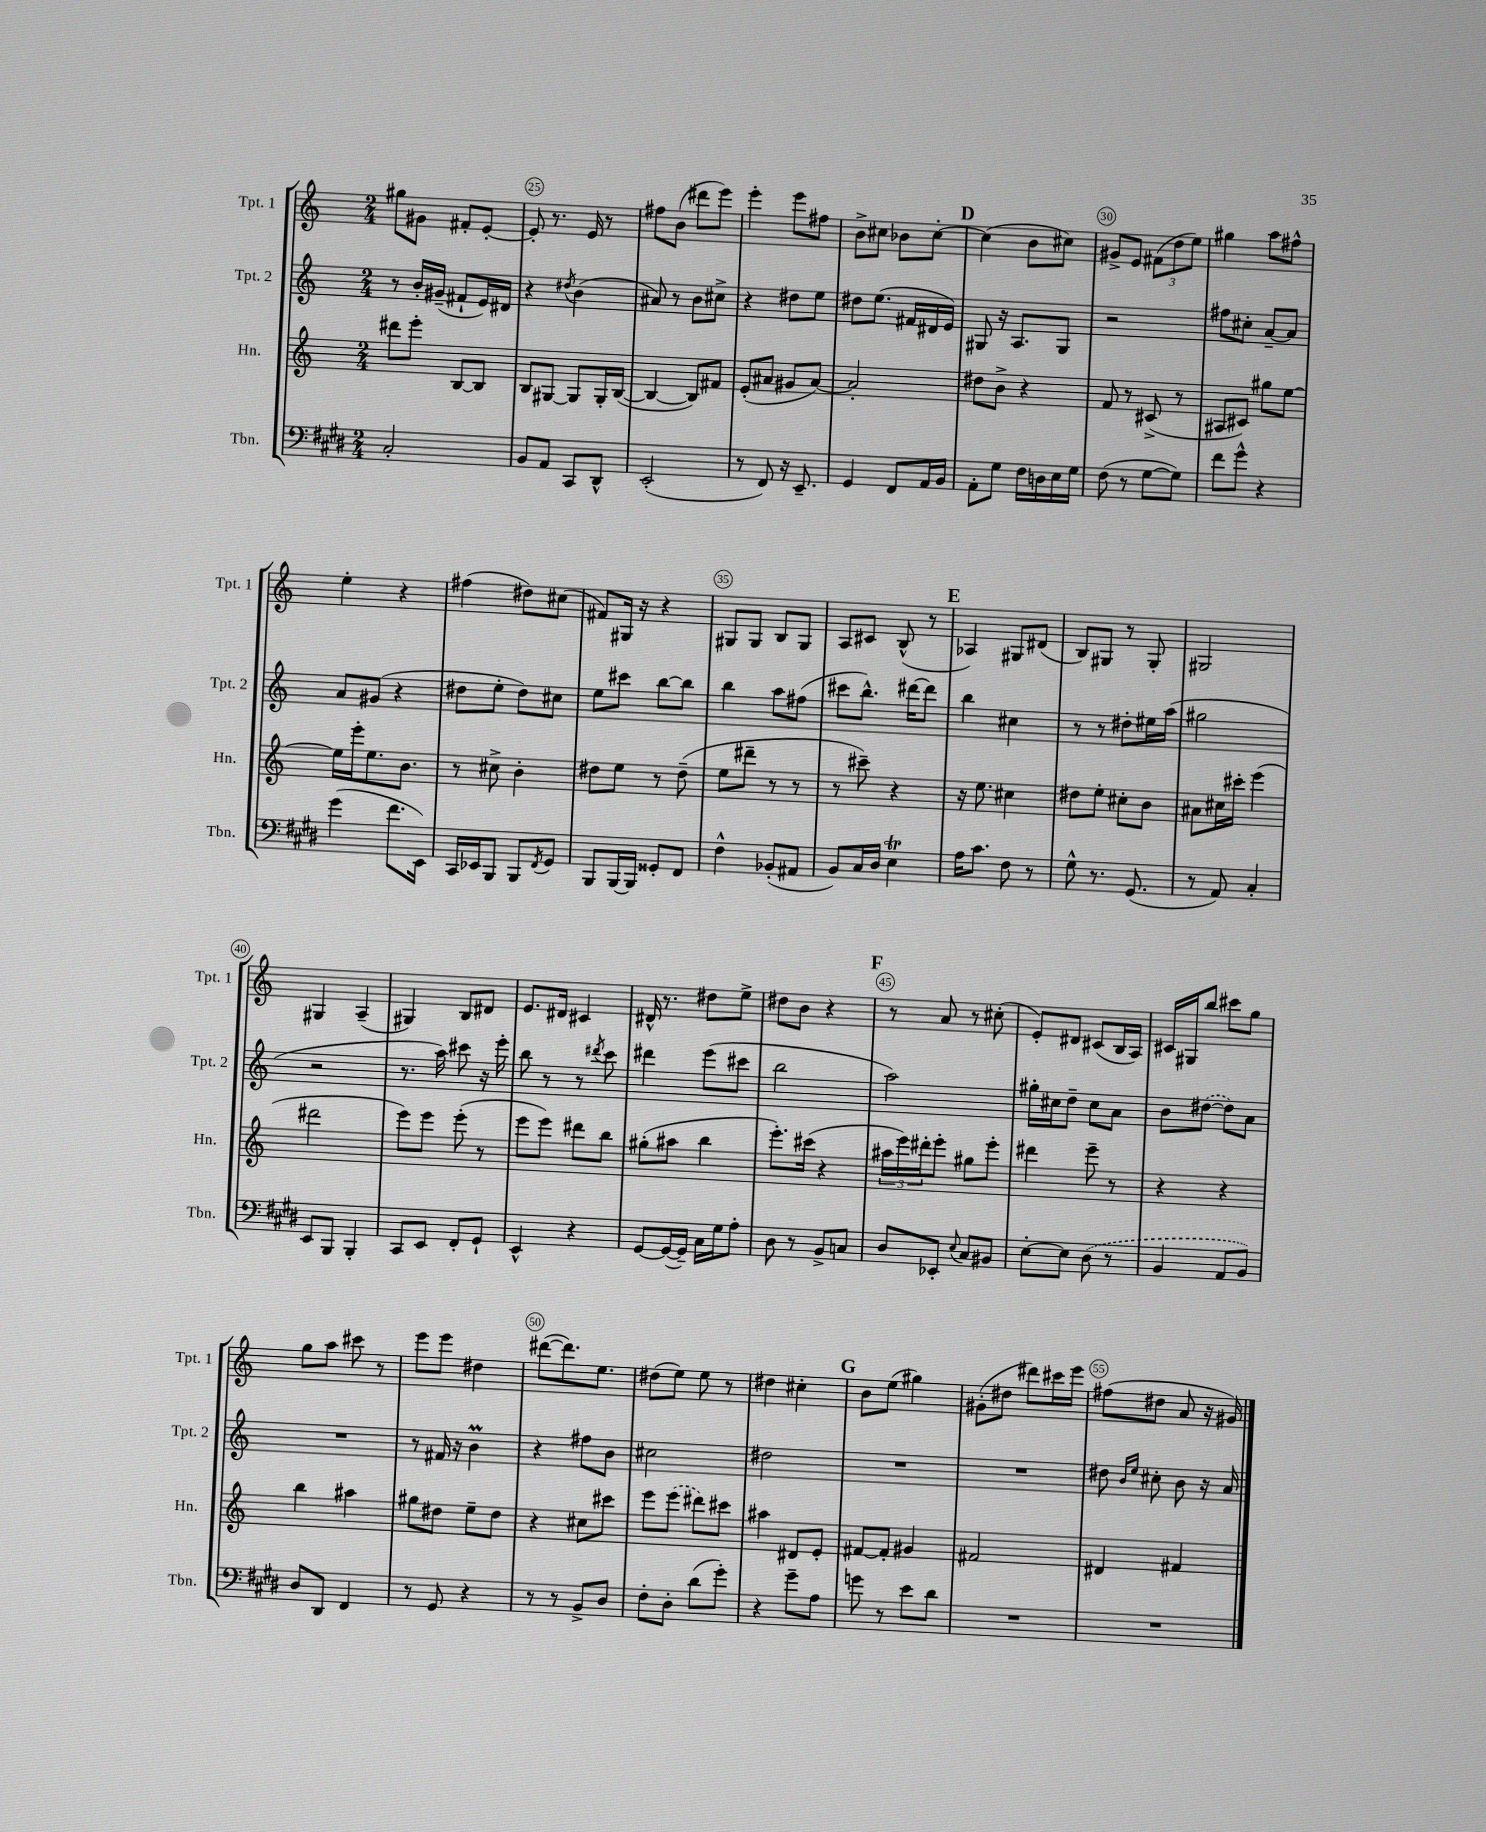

**kern	**kern	**kern	**kern
*staff4	*staff3	*staff2	*staff1
*clefF4	*clefG2	*clefG2	*clefG2
*k[f#c#g#d#]	*k[]	*k[]	*k[]
*M2/4	*M2/4	*M2/4	*M2/4
2C#'/	8ddd#\L	8r	8gg#\L
.	8eee'\J	16b'/LL	8g#\J
.	.	(16g#~/JJ	.
.	[8B/L	8f#`/L	8f#'/L
.	8B/]J	16e/L)	[8e'/J
.	.	16d#/JJ	.
=	=	=	=
8BB/L	8B/L	4r	8e'/]
8AA/J	[8G#/J	.	8.r
.	.	8qdd#/	.
8CC#/L	8G#/]L	(4b\	.
.	.	.	16e/
8DD#^^/J	16G#'/L	.	8r
.	([16B/JJ	.	.
=	=	=	=
(2EE'/	4B/_	8a#/)	8ff#\L
.	.	8r	(8b\J
.	8B/]L)	8b\L	8ddd#\L
.	8f#/J	8cc#^\J	8eee\J)
=	=	=	=
8r	(8e'/L	4r	4eee'\
8FF#/)	8a#/J	.	.
16r	8g#/L	8dd#\L	8eee\L
8.EE~/	.	.	.
.	[8a#/J)	8ee\J	8ff#\J
=	=	=	=
4GG#/	2a#'/]	8dd#\L	8b^\L
.	.	(8.ee\J	8cc#\J
8FF#/L	.	.	8b-\L
.	.	16f#/LL	.
16AA/L	.	16d#/	[8cc#'\J
16BB/JJ	.	16e/JJ)	.
=	=	=	=
8AA'\L	8dd#\L	8G#/	(4cc#\]
8G#\J	8b^\J	16r	.
.	.	8.A/L	.
16F#\LL	4r	.	8b\L
16D\	.	.	.
16E\	.	8G#/J	8cc#\J)
16G#\JJ	.	.	.
=	=	=	=
(8F#\	8f/	2r	8g#^/L
8r	8r	.	8e/J
[8G#\L	(8c#^/	.	(12f#\L
.	.	.	12dd\
8G#\]J)	8r	.	.
.	.	.	12ee\J)
=	=	=	=
8f#\L	8A#/L	8ff#\L	4gg#\
8g#^^\J	8c#/J)	8cc#'\J	.
4r	8gg#\L	[8a~/L	8aa\L
.	[8ee\J	8a/]J	8ff#^^\J
=	=	=	=
(4g#\	16ee\]LL	8a/L	4ee'\
.	16eee'\J	.	.
.	8.ee\	(8g#/J	.
8.f#\L	.	4r	4r
.	8.b\J	.	.
16EE\Jk)	.	.	.
=	=	=	=
16CC#/LL	8r	8dd#\L	(4ff#\
16EE-/J	.	.	.
8BBB/J	8cc#^\	8ee'\J	.
8BBB/L	4b'\	8dd#\L)	8dd#\L)
8qFF#/	.	.	.
8GG#/J	.	8cc#\J	(8cc#\J
=	=	=	=
8BBB/L	8dd#\L	8ee\L	8f#/L)
[16BBB/L	8ee\J	8ccc#\J	16G#/Jk
16BBB/]JJ	.	.	16r
8GG##'/L	8r	[8bb\L	4r
8FF#/J	(8dd#~\	8bb\]J	.
=	=	=	=
4F#^^\	8ee\L	4bb\	8G#/L
.	8ddd#~\J	.	8G#/J
(8BB-'/L	8r	8aa\L	8B/L
8AA#/J	8r	(8ff#\J	8G#/J
=	=	=	=
8BB/L)	8r	8ccc#\L	8A/L
16C#/L	8ccc#~\)	8.bb^^\J)	8c#/J
16D#/JJ	.	.	.
4E\	4r	.	(8B^^/
.	.	[16ddd#\LK	.
.	.	8ddd#\]J	8r
=	=	=	=
16A\LK	16r	4bb\	4A-/)
8.c#\J	8.ee\	.	.
8F#\	4cc#\	4cc#\	8G#/L
8r	.	.	(8d#/J
=	=	=	=
8G#^^\	8dd#\L	8r	8B/L)
8.r	8ee'\J	8r	8G#/J
.	8cc#'\L	8dd#'\L	8r
(8.GG#/	.	.	.
.	8b\J	16ee#\L	8G#'/
.	.	(16aa\JJ	.
=	=	=	=
8r	8a#\L	2gg#\	2G#/
8AA/)	16cc#\L	.	.
.	16ccc#'\JJ	.	.
4C#'/	(4eee\	.	.
=	=	=	=
8EE/L	2ddd#\	2r	4G#/
8BBB/J	.	.	.
4BBB'/	.	.	(4A~/
=	=	=	=
8CC#/L	8eee\L)	8.r	4G#/)
8EE/J	8eee\J	.	.
.	.	16aa\)	.
8FF#'/L	(8eee'\	8ccc#\	8B/L
8GG#`/J	8r	16r	8d#/J
.	.	16eee'\	.
=	=	=	=
4EE^^/	8eee\L	8bb\	8.e/L
.	8eee\J)	8r	.
.	.	.	16d#/Jk
4r	8ddd#\L	8r	4c#/
.	.	8qddd#/	.
.	8bb\J	8ccc\	.
=	=	=	=
[8GG#/L	(8gg#'\L	4ddd#\	16d#^^/
.	.	.	8.r
(16GG#/_L	8aa#\J	.	.
16GG#~/]JJ)	.	.	.
16C#\LL	4bb\	(8eee\L	8dd#\L
16G#\J	.	.	.
8A'\J	.	8ccc#\J	8ee^\J
=	=	=	=
8D#\	8.eee'\L)	2bb\	8dd#\L
8r	.	.	8b\J
.	(16ccc#\Jk	.	.
8BB^/L	4r	.	4r
8C/J	.	.	.
=	=	=	=
8D#/L	24aa#\LL	2aa\)	8r
.	24eee\)	.	.
.	24ddd#'\J	.	.
8EE-'/J	8eee'\J	.	8a/
8qqE/	.	.	.
8C#/L	8gg#\L	.	8r
8BB#/J	8eee'\J	.	(8cc#'\
=	=	=	=
[8E'\L	4ddd#\	16gg#'\LL	8e'/L)
.	.	16cc#\J	.
8E\]J	.	8dd~\J	8d#/J
(8D#\	8eee~\	8cc#\L	(8c#/L
8r	8r	8a\J	16B/L
.	.	.	16A/JJ)
=	=	=	=
4BB/	4r	8b\L	16c#/LL
.	.	.	16G#/J
.	.	([8dd#\J	8bb/J
8AA/L	4r	8dd#\]L)	8ccc#\L
8BB/J)	.	8a\J	8gg\J
=	=	=	=
8D#/L	4bb\	2r	8gg\L
8DD#/J	.	.	8aa\J
4FF#/	4aa#\	.	8ccc#\
.	.	.	8r
=	=	=	=
8r	8gg#\L	8r	8eee\L
8GG#/	8dd#\J	16f#/	8eee\J
.	.	16r	.
4r	8ee~\L	4b\	4dd#\
.	8dd#\J	.	.
=	=	=	=
8r	4r	4r	([8ddd#\L
8r	.	.	8.ddd#\])
8BB^/L	8cc#\L	8ff#\L	.
.	.	.	8.ee\J
8D#/J	8ccc#\J	8b\J	.
=	=	=	=
8F#'\L	8eee\L	2cc#\	(8dd#\L
8D#'\J	(8eee\J	.	8ee\J)
(8d#\L	8ddd#\L)	.	8ee\
8g#'\J)	8ccc#\J	.	8r
=	=	=	=
4r	4aa#\	2dd#\	4dd#\
8g#~\L	8d#/L	.	4cc#'\
8A\J	8e'/J	.	.
=	=	=	=
8g\	[8f#/L	2r	8b\L
8r	8f#'/]J	.	(8ee\J
8e\L	4g#/	.	4gg#\)
8d#\J	.	.	.
=	=	=	=
2r	2f#/	2r	(8g#'\L
.	.	.	8dd#\J
.	.	.	8ddd#\L)
.	.	.	16ccc#\L
.	.	.	16eee\JJ
=	=	=	=
2r	4d#/	8dd#\	(8ff#\L
.	.	16qqb/LL	.
.	.	16qqee/JJ	.
.	.	8cc#'\	8dd#\J
.	4f#/	8b\	8a/
.	.	16r	16r
.	.	16a/	16g#/)
==	==	==	==
*-	*-	*-	*-
